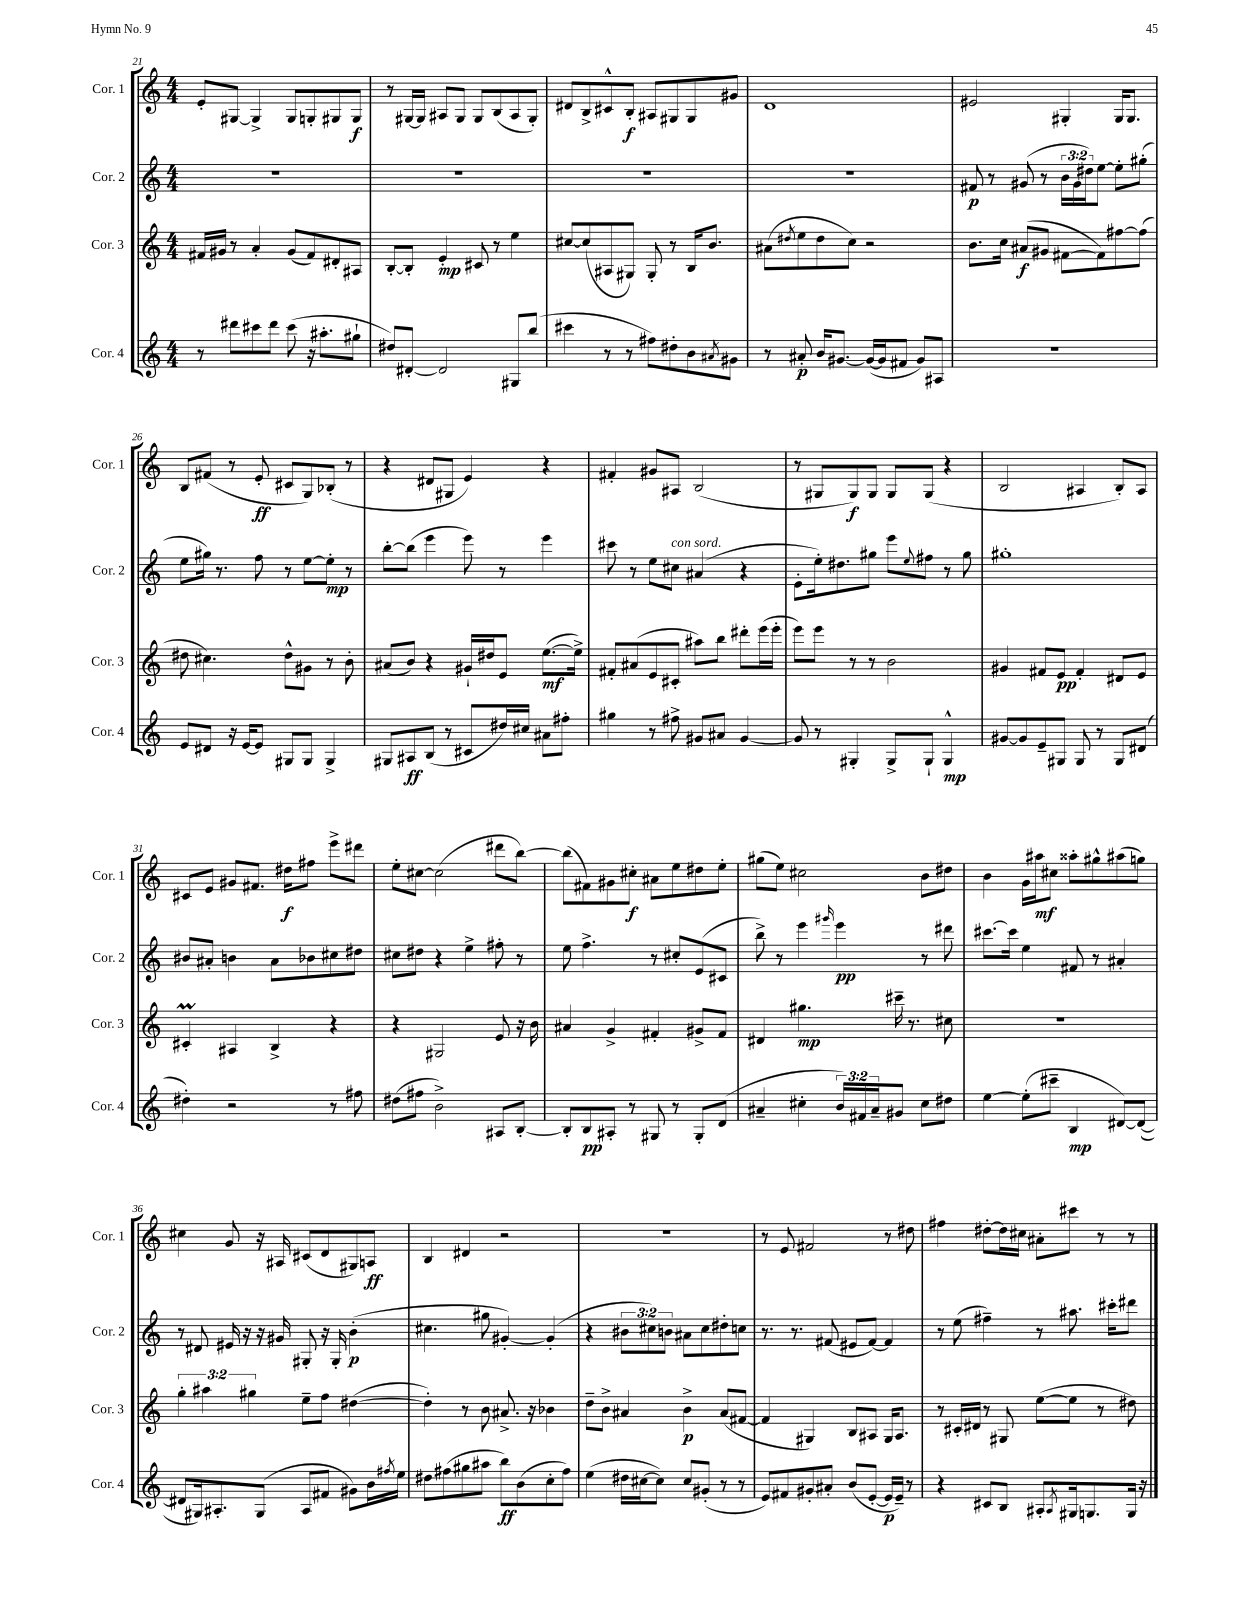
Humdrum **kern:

**kern	**kern	**kern	**kern
*staff4	*staff3	*staff2	*staff1
*clefG2	*clefG2	*clefG2	*clefG2
*k[]	*k[]	*k[]	*k[]
*M4/4	*M4/4	*M4/4	*M4/4
8r	16f#	1r	8e'
.	16g#	.	.
8ddd#	8r	.	[8G#
8ccc#	4a'	.	4G#^]
8ddd#	.	.	.
(8ccc#	(8g#	.	8G#
16r	8f#)	.	8G'
8.aa#'	.	.	.
.	8d#'	.	8G#
8gg#`	8A#	.	8G#
=	=	=	=
8dd#)	[8B'	1r	8r
[8d#'	8B']	.	[16G#
.	.	.	16G#]
2d#]	4e'	.	8A#
.	.	.	8G#
.	8c#	.	8G#
.	8r	.	(8B
8G#	4ee	.	8A#
(8bb	.	.	8G#')
=	=	=	=
4ccc#	[8cc#	1r	8d#
.	(8cc#]	.	8B^
8r	8A#	.	8c#^^
8r	8G#)	.	8B'
8ff#)	8G#'	.	8A#
8dd#'	8r	.	8G#
8b	16B	.	8G#
.	8.b	.	.
8qa#	.	.	.
8g#	.	.	8g#
=	=	=	=
8r	(8a#	1r	1d
.	8qdd#	.	.
8a#'	8ee	.	.
16b	8dd#	.	.
[8.g#	.	.	.
.	8cc)	.	.
(16g#_	2r	.	.
16g#]	.	.	.
8f#	.	.	.
8g#)	.	.	.
8A#	.	.	.
=	=	=	=
1r	8.b	8f#	2e#
.	.	8r	.
.	16cc	.	.
.	(8a#	(8g#	.
.	8g#	8r	.
.	[8f#	24b	4G#'
.	.	24g#	.
.	.	24dd#)	.
.	8f#])	[8ee	.
.	[8ff#	8ee']	16G#
.	.	.	8.G#
.	(8ff#]	(8gg#'	.
=	=	=	=
8e	8dd#	8ee	8B
8d#	4.cc#)	16gg#)	(8f#
.	.	8.r	.
16r	.	.	8r
[16e	.	.	.
8e]	.	8ff	8e'
8G#	8dd#^^	8r	8c#
8G#	8g#	[8ee	8G)
4G#^	8r	8ee']	(8B-'
.	8b'	8r	8r
=	=	=	=
8G#	(8a#	[8bb'	4r
8A#	8b)	(8bb]	.
(8B	4r	4eee	8d#
8r	.	.	8G#
8c#	16g#`	8eee)	4e)
.	16dd#	.	.
16dd#)	8e	8r	.
16cc#	.	.	.
8a#	([8.ee	4eee	4r
8ff#'	.	.	.
.	16ee^])	.	.
=	=	=	=
4gg#	8f#'	8ccc#	4f#'
.	(8a#	8r	.
8r	8e	8ee	8g#
8ff#^	8c#'	8cc#	8A#
8g#	8aa#)	(4a#	(2B
8a#	8bb	.	.
[4g#	8ddd#'	4r	.
.	(16eee	.	.
.	16eee'	.	.
=	=	=	=
8g#]	8eee)	8e'	8r
8r	8eee	16ee')	8G#
.	.	8.dd#	.
4G#'	8r	.	8G#)
.	8r	8gg#	8G#
8G#^	2b	8eee	8G#
.	.	8qqee	.
8G#`	.	8ff#	(8G#
4G#^^	.	8r	4r
.	.	8gg#	.
=	=	=	=
[8g#	4g#	1gg#'	2B
8g#]	.	.	.
8e~	8f#	.	.
8G#	8e	.	.
8G#	4f#'	.	4A#
8r	.	.	.
8G#	8d#	.	8B')
(8d#	8e	.	8A#
=	=	=	=
4dd#')	4c#'	8b#	8c#
.	.	8a#'	8e
2r	4A#	4b	8g#
.	.	.	8.f#
.	4B^	8a#	.
.	.	.	16dd#
.	.	8b-	8ff#
8r	4r	8cc#	8eee^
8ff#	.	8dd#	8ddd#
=	=	=	=
(8dd#	4r	8cc#	8ee'
8ff#	.	8dd#	[8cc#
2b^)	2G#	4r	(2cc#]
.	.	4ee^	.
8A#	8e	8ff#'	8ddd#
[8B'	16r	8r	[8bb)
.	16b	.	.
=	=	=	=
8B']	4a#	8ee	(8bb]
8B	.	4.ff^	8f#)
8A#'	4g^	.	8g#
8r	.	.	8cc#'
8G#	4f#'	8r	8a#
8r	.	8cc#'	8ee
8G#'	8g#^	(8e	8dd#
(8d	8f#	8c#	8ee'
=	=	=	=
4a#~	4d#	8bb^)	(8gg#
.	.	8r	8ee)
4cc#'	4.gg#	4eee	2cc#
.	.	16qqggg#	.
24b)	.	4eee	.
24f#	.	.	.
24a#~	.	.	.
8g#	16ccc#~	.	.
.	8.r	.	.
8cc#	.	8r	8b
8dd#	8cc#	8ddd#	8dd#
=	=	=	=
[4ee	1r	[8.ccc#	4b
.	.	16ccc#]	.
(8ee']	.	4ee	16g
.	.	.	16aa#
8ccc#~	.	.	8cc#
4B	.	8f#	8aa##'
.	.	8r	8gg#^^
[8d#)	.	4a#'	(8aa#
(8d#_	.	.	8gg)
=	=	=	=
8d#]	6gg'	8r	4cc#
16G#)	.	8d#	.
.	6aa#	.	.
8.A#'	.	.	.
.	.	16e#	8g
.	.	16r	.
.	6gg#	.	.
(8G#	.	16r	16r
.	.	16g#	16A#
8A#	8ee~	8G#'	(8c#
8f#	8ff	16r	8d
.	.	16G#'	.
8g#)	([4dd#	(4b'	8G#)
16b	.	.	8A
8qff#	.	.	.
16ee	.	.	.
=	=	=	=
8dd#	4dd#'])	4.cc#	4B
(8ff#	.	.	.
8gg#	8r	.	4d#
8aa#	8b	8gg#	.
8bb)	8.a#^	[4g#')	2r
(8b	.	.	.
.	16r	.	.
8cc'	4b-	(4g#']	.
8ff#)	.	.	.
=	=	=	=
(4ee	8dd~	4r	1r
.	8b^	.	.
16dd#	4a#	12b#	.
[16cc#	.	.	.
.	.	12cc#)	.
8cc#])	.	.	.
.	.	12b	.
8cc#	4b^	8a#	.
(8g#'	.	8cc#	.
8r	(8a#	8dd#'	.
8r	[8f#	8cc	.
=	=	=	=
8e)	4f#]	8.r	8r
8f#	.	.	8e
.	.	8.r	.
8g#'	4G#)	.	2f#
8a#'	.	(8f#	.
(8b	8B	8e#	.
[8e'	8A#	[8f#)	.
16e]	16G#	4f#]	8r
16e~)	8.A#	.	.
8r	.	.	8dd#
=	=	=	=
4r	8r	8r	4ff#
.	16c#'	(8ee	.
.	16d#	.	.
8c#	8r	4ff#~)	[8dd#'
8B	8G#	.	16dd#]
.	.	.	16cc#
8A#'	([8ee	8r	8a#'
8qA#	.	.	.
16G#	8ee]	8.aa#	8ccc#
8.G	.	.	.
.	8r	.	8r
.	.	16ccc#'	.
16G	8dd#)	8ddd#	8r
16r	.	.	.
==	==	==	==
*-	*-	*-	*-
